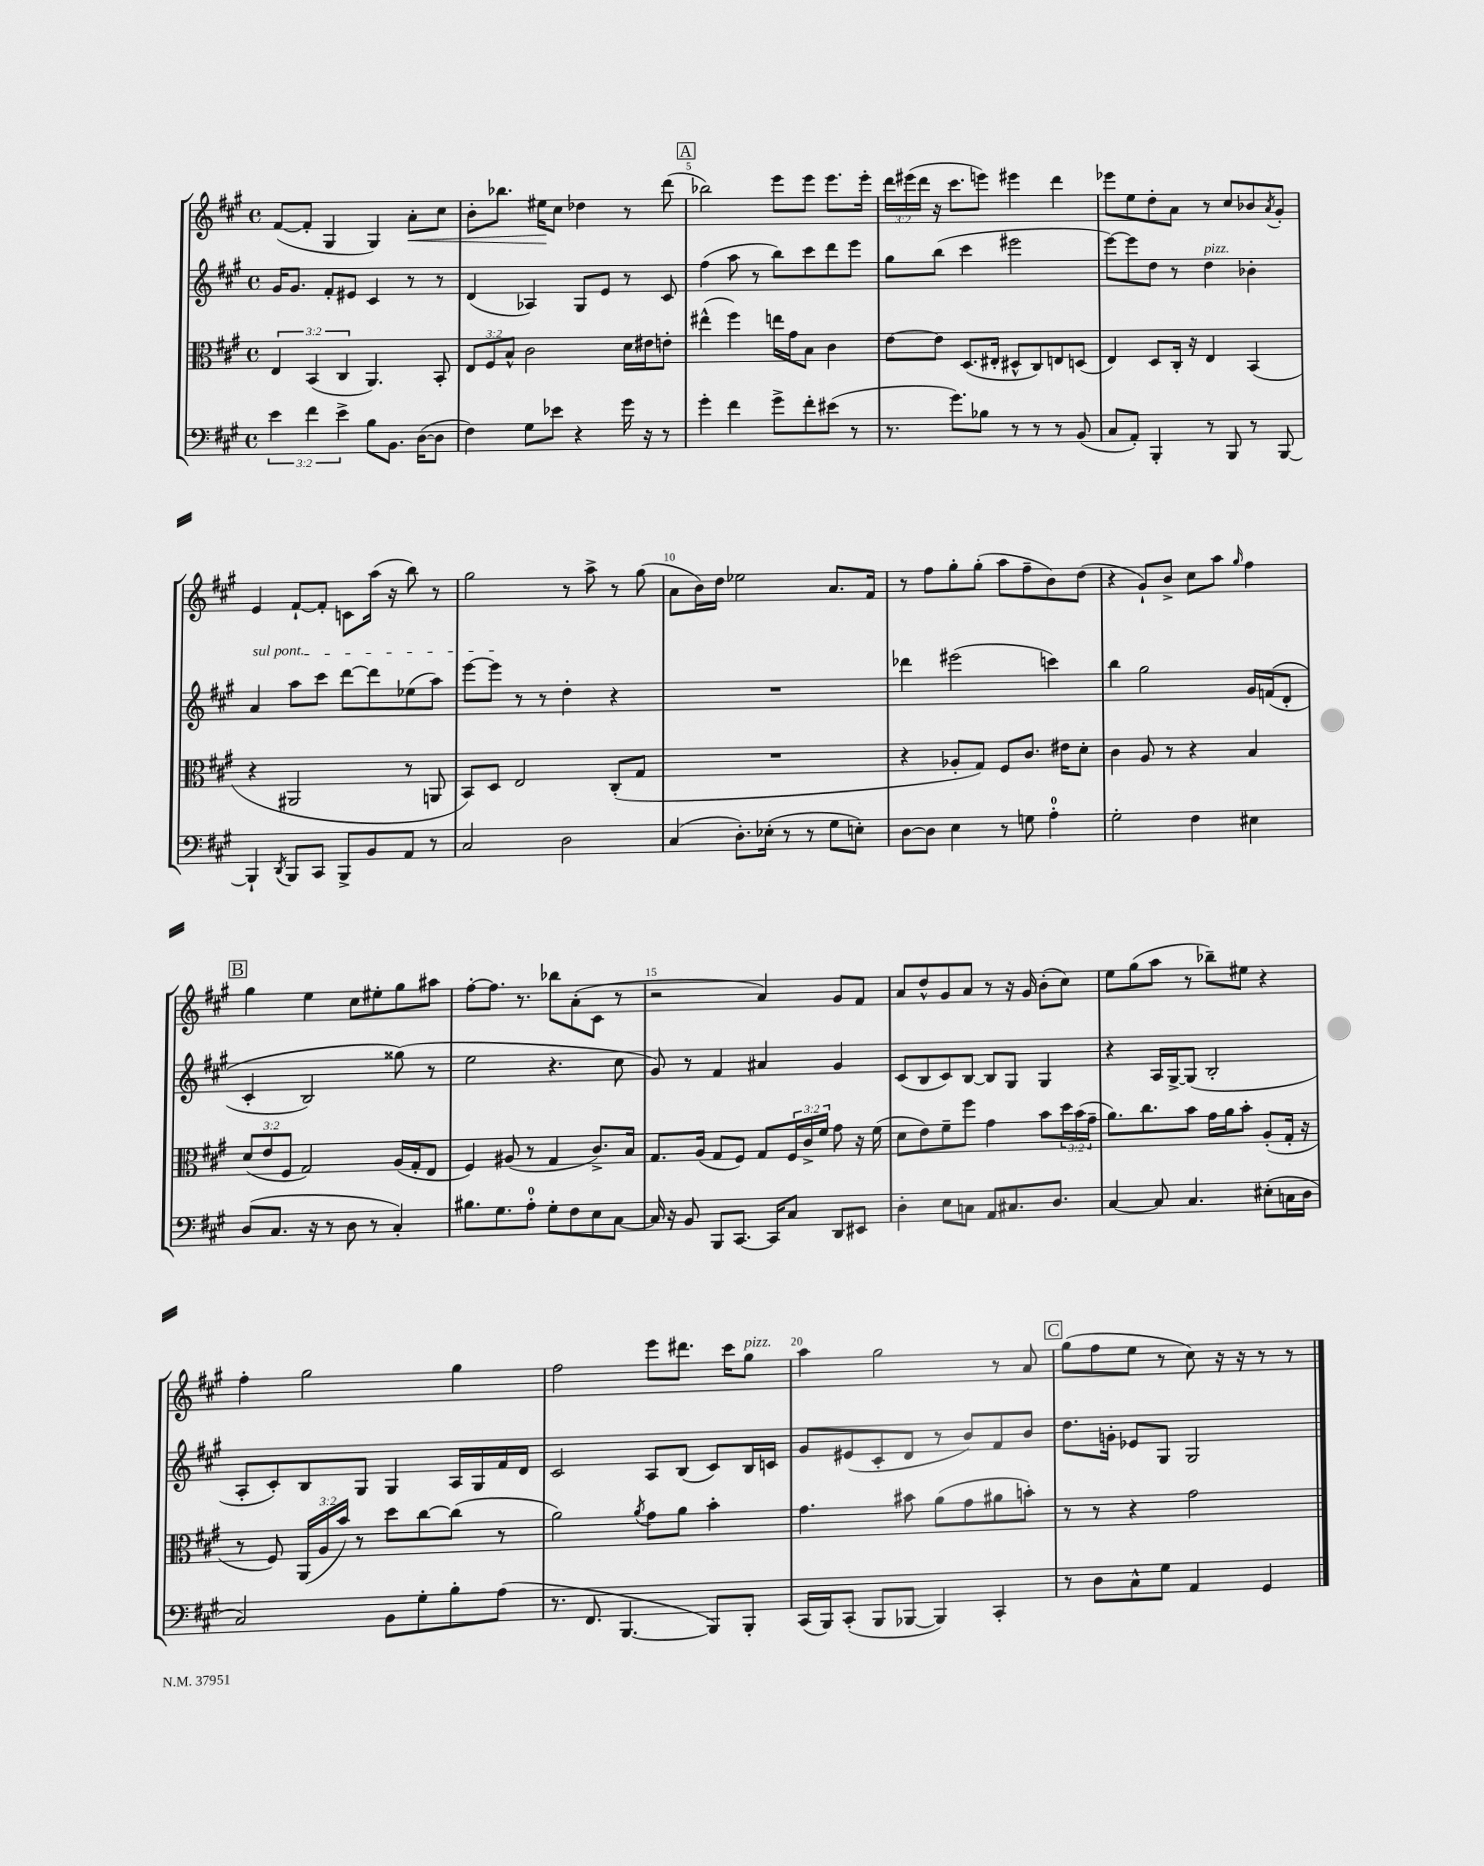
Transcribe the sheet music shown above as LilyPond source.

<<
\new StaffGroup <<
\new Staff = "s0" {
    \clef treble \key a \major \defaultTimeSignature \time 4/4 \override Staff.TupletNumber.text = #tuplet-number::calc-fraction-text
    fis'8~( fis'8-. gis4 gis4) a'8-.\< cis''8 |
    b'8-. bes''8. eis''16\! cis''8 des''4 r8 d'''8( |
    \mark \markup { \box "A" } bes''2) e'''8 e'''8 e'''8. e'''16-. |
    \tuplet 3/2 { d'''16 eis'''16( d'''16 } r16 cis'''8. e'''8) eis'''4 d'''4 |
    ees'''8 e''8 d''8-. a'8 r8 cis''8 bes'8 \acciaccatura { a'8 } gis'8-. |
    e'4 fis'8~-! fis'8-. c'8 a''16( r16 b''8) r8 |
    gis''2 r8 a''8-> r8 gis''8( |
    a'8 b'16) d''16 ees''2 a'8. fis'16 |
    r8 fis''8 gis''8-. gis''8-.( a''8 fis''8-- b'8) d''8( |
    r4 gis'8-!) b'8-> cis''8 a''8 \grace { gis''16 } fis''4 |
    \mark \markup { \box "B" } gis''4 e''4 cis''8 eis''8-. gis''8 ais''8 |
    fis''8~-. fis''8. r8. bes''8 a'8-.( cis'8 r8 |
    r2 a'4) gis'8 fis'8 |
    a'8 d''8-^ gis'8 a'8 r8 r16 gis'16 b'8-.( cis''8) |
    e''8 gis''8( a''8 r8 bes''8--) eis''8 r4 |
    fis''4-. gis''2 gis''4 |
    fis''2 e'''8 dis'''8. cis'''16 gis''8^\markup { \italic "pizz." } |
    a''4 gis''2 r8 a'8 |
    \mark \markup { \box "C" } gis''8( fis''8 e''8 r8 cis''8) r16 r16 r8 r8 \bar "|." |
}
\new Staff = "s1" {
    \clef treble \key a \major \defaultTimeSignature \time 4/4
    gis'16 gis'8. fis'8-. eis'8 cis'4 r8 r8 |
    d'4( aes4) gis8 e'8 r8 cis'8 |
    \mark \markup { \box "A" } fis''4( a''8 r8 b''8) cis'''8 d'''8 e'''8 |
    gis''8 b''8( cis'''4 eis'''2 |
    e'''8~) e'''8 d''8 r8 d''4^\markup { \italic "pizz." } bes'4-. |
    \once \override TextSpanner.bound-details.left.text = \markup { \italic "sul pont." } a'4\startTextSpan a''8 cis'''8 d'''8~ d'''8 ees''8( a''8) |
    e'''8~ e'''8\stopTextSpan r8 r8 d''4-. r4 |
    R1 |
    des'''4 eis'''2( c'''4) |
    b''4 gis''2 gis'16 f'16(\( d'8-. |
    \mark \markup { \box "B" } cis'4-. b2) gisis''8(\) r8 |
    e''2 r4. cis''8 |
    gis'8) r8 fis'4 ais'4 gis'4 |
    cis'8( b8 cis'8) b8~ b8 gis8 gis4 |
    r4 a16 gis16~-> gis8( b2-. |
    a8-. cis'8-.) b8 gis8 gis4 a16 gis16 fis'16 d'16 |
    cis'2 a8 b8( cis'8) b16 c'16 |
    gis'8 eis'8( cis'8-. d'8 r8 b'8) fis'8 b'8 |
    \mark \markup { \box "C" } d''8. g'16-. ees'8 gis8 gis2 \bar "|." |
}
\new Staff = "s2" {
    \clef alto \key a \major \defaultTimeSignature \time 4/4 \override Staff.TupletNumber.text = #tuplet-number::calc-fraction-text
    \tuplet 3/2 { e4 b,4( cis4 } a,4.) b,8-. |
    \tuplet 3/2 { e8 fis8 b8-^ } cis'2 d'16 eis'16 e'8-. |
    \mark \markup { \box "A" } eis''4-^( fis''4) e''16 gis'16 b8 cis'4 |
    e'8~ e'8 d8.( eis16-. dis8-^ cis8) e8 d8( |
    e4) d8 cis16-. r16 e4 b,4( |
    r4 ais,2 r8 a,8 |
    b,8) d8 e2 cis8-.( gis8 |
    R1 |
    r4 aes8-. gis8) fis8 cis'8. eis'16 d'8-. |
    cis'4 a8 r8 r4 b4 |
    \mark \markup { \box "B" } \tuplet 3/2 { d'8( e'8 fis8 } gis2) a16( gis16-. e8 |
    fis4) ais8( r8 gis4 cis'8.->) b16 |
    gis8. a16( gis8 fis8) gis8 \tuplet 3/2 { fis16 cis'16-> fis'16 } gis'8 r16 fis'16( |
    d'8 e'8) fis'8-- fis''8 gis'4 b'8 \tuplet 3/2 { d''16 b'16( gis'16-- } |
    a'8.) cis''8. b'8 gis'16 a'16 b'8-. a8-.( gis16-. r16 |
    r8 fis8) \tuplet 3/2 { a,16( a16 b'16) } r8 d''8 cis''8~ cis''8( r8 |
    a'2) \acciaccatura { a'8 } gis'8 a'8 b'4-. |
    gis'4. bis'8 a'8( gis'8 ais'8 b'8-.) |
    \mark \markup { \box "C" } r8 r8 r4 gis'2 \bar "|." |
}
\new Staff = "s3" {
    \clef bass \key a \major \defaultTimeSignature \time 4/4 \override Staff.TupletNumber.text = #tuplet-number::calc-fraction-text
    \tuplet 3/2 { e'4 fis'4 e'4-> } b8 b,8. d16~( d8 |
    fis4) gis8 ees'8 r4 gis'16 r16 r8 |
    \mark \markup { \box "A" } gis'4-. fis'4 gis'8-> fis'8-. eis'8( r8 |
    r8. gis'8.) bes8 r8 r8 r8 b,8( |
    cis8 a,8-.) b,,4-. r8 b,,8 r8 b,,8~ |
    b,,4-! \acciaccatura { d,8 } b,,8 cis,8 b,,8-> b,8 a,8 r8 |
    cis2 d2 |
    cis4( d8.-.) ees16-.( r8 r8 gis8 e8-.) |
    d8~ d8 e4 r8 g8 a4-0-. |
    gis2-. fis4 eis4 |
    \mark \markup { \box "B" } d8( cis8. r16 r8 d8 r8 cis4-.) |
    bis8. gis8. a8-0-. gis8-. fis8 e8 cis8~ |
    cis16 r16 b,8 b,,8 cis,8.~ cis,16 cis8 d,8 eis,8 |
    d4-. e8 c8 a,8 cis8. d8. |
    cis4~ cis8 cis4. eis8-.( c16 d16 |
    cis2) b,8 gis8-. b8-. a8( |
    r8. fis,8. b,,4.~ b,,8) b,,8-. |
    cis,16( b,,16) cis,8-.( b,,8 bes,,8~ bes,,4) cis,4-. |
    \mark \markup { \box "C" } r8 d8 cis8-^ gis8 a,4 gis,4 \bar "|." |
}
>>
>>
\layout { \context { \Score currentBarNumber = #3 \override BarNumber.break-visibility = ##(#f #t #t) barNumberVisibility = #(every-nth-bar-number-visible 5) } }
